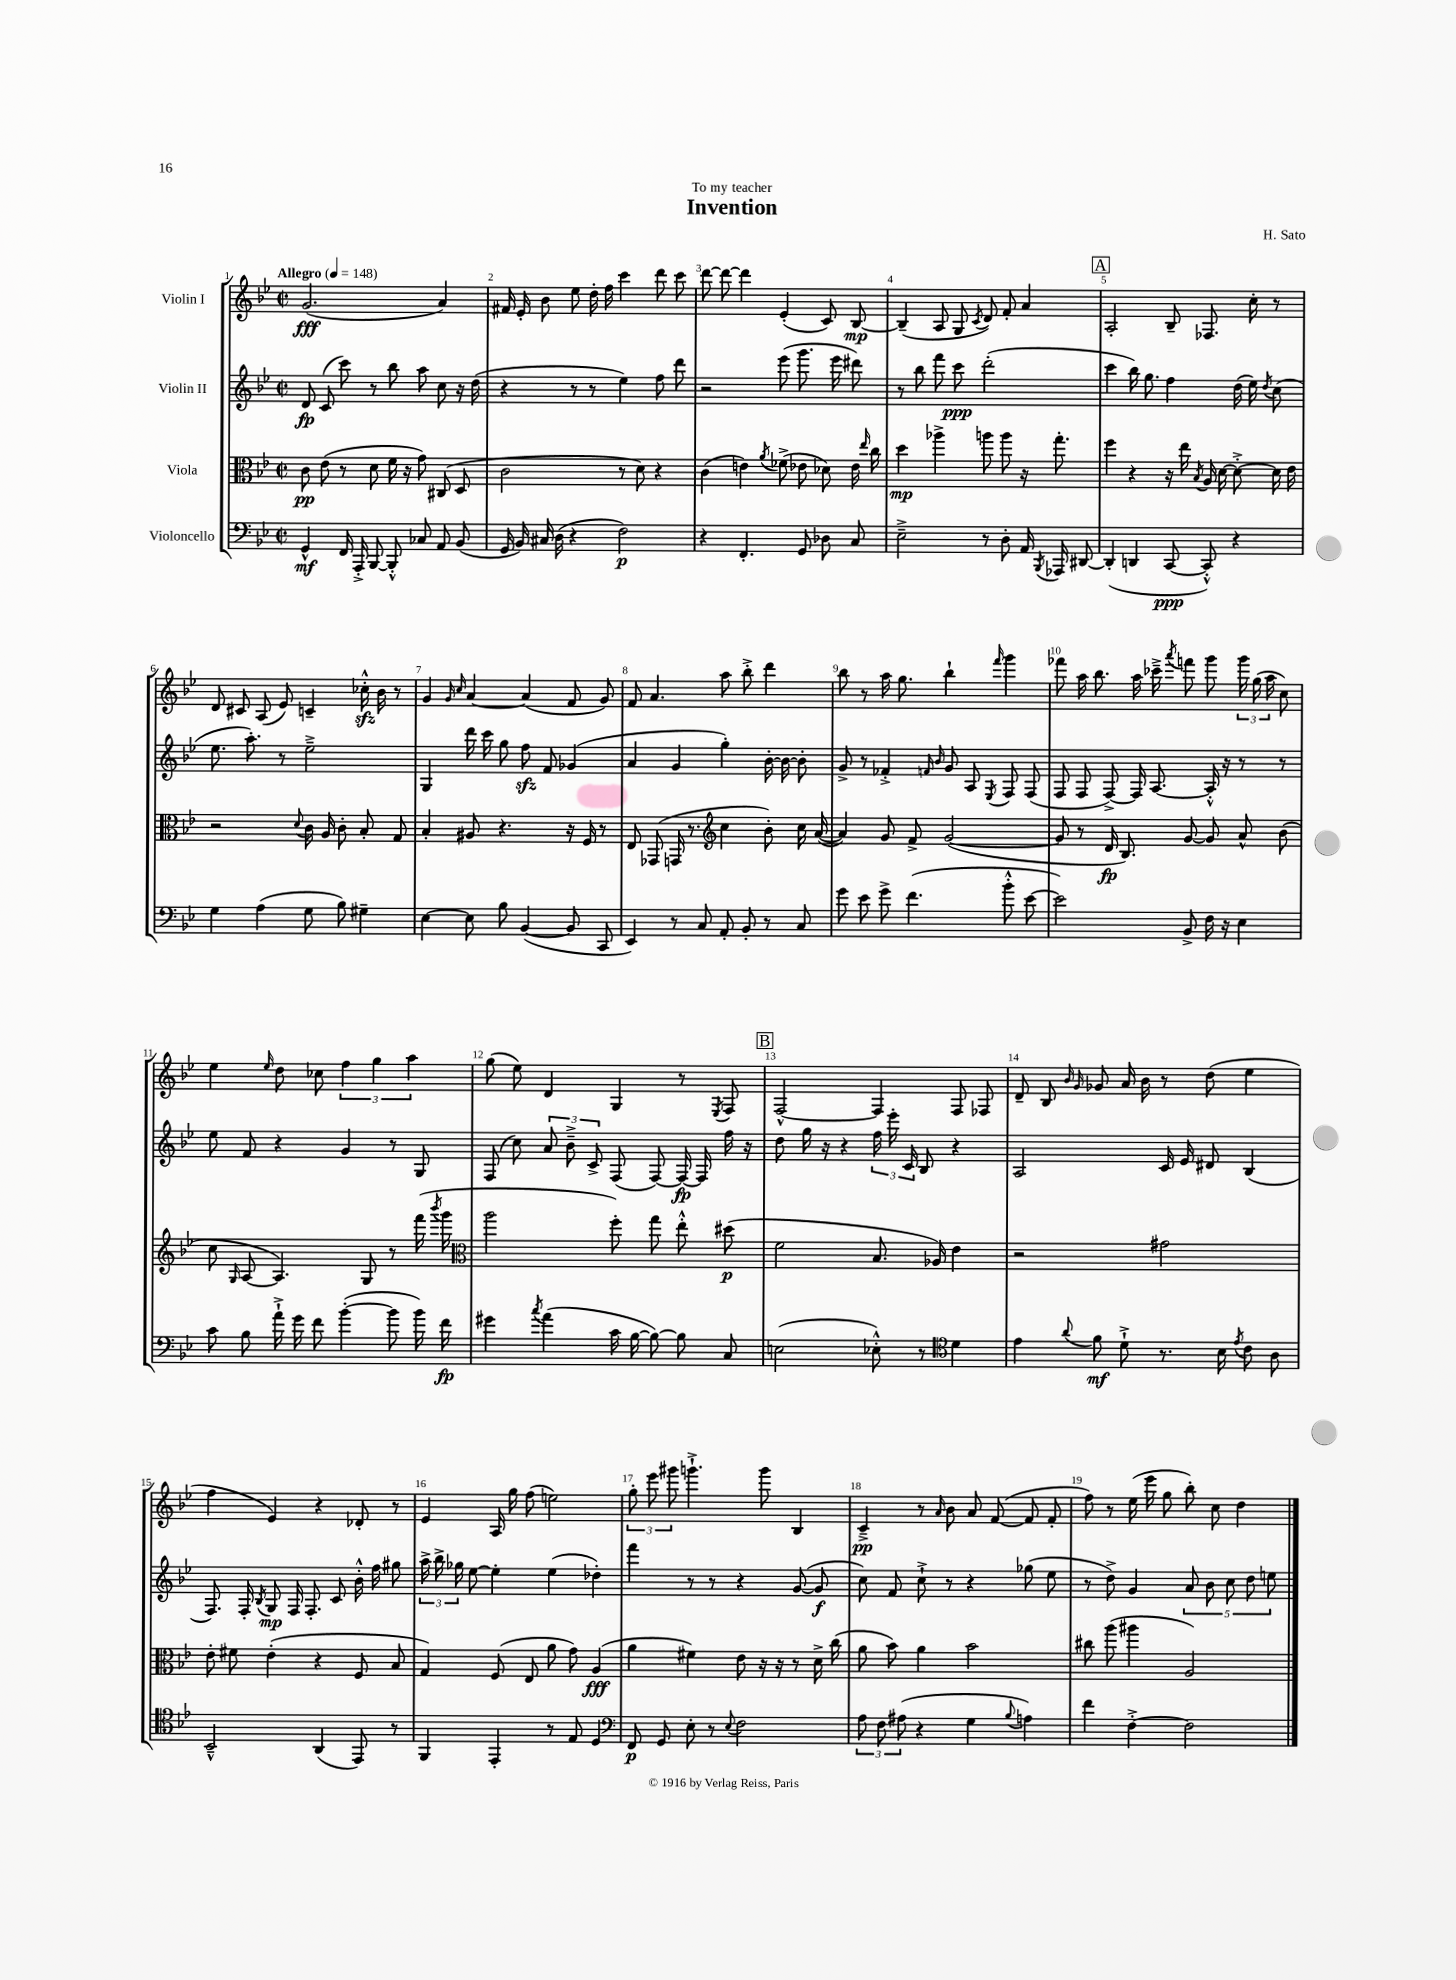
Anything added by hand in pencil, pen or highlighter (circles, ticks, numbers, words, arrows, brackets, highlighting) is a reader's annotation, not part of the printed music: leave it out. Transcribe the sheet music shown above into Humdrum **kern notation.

**kern	**dynam	**kern	**dynam	**kern	**dynam	**kern	**dynam
*part4	*part4	*part3	*part3	*part2	*part2	*part1	*part1
*staff4	*staff4	*staff3	*staff3	*staff2	*staff2	*staff1	*staff1
*I"Violoncello	*	*I"Viola	*	*I"Violin II	*	*I"Violin I	*
*clefF4	*	*clefC3	*	*clefG2	*	*clefG2	*
*k[b-e-]	*	*k[b-e-]	*	*k[b-e-]	*	*k[b-e-]	*
*M2/2	*	*M2/2	*	*M2/2	*	*M2/2	*
*met(c|)	*	*met(c|)	*	*met(c|)	*	*met(c|)	*
*MM148	*	*MM148	*	*MM148	*	*MM148	*
=1	=1	=1	=1	=1	=1	=1	=1
!	!	!	!	!	!	!LO:TX:a:B:t=Allegro	!
4GG^^/	mf	8c\	pp	8d/	fp	(2.g/	fff
.	.	(8e-\	.	(8c/	.	.	.
16FF/	.	8r	.	8ccc\)	.	.	.
16AAA'^/	.	.	.	.	.	.	.
[8BBB-/	.	8d\	.	8r	.	.	.
8BBB-'^^/]	.	16f\	.	8bb-\	.	.	.
.	.	16r	.	.	.	.	.
8C-X/	.	8g\)	.	8aa\	.	.	.
8AA/	.	(8C#X/	.	8cc\	.	4a/)	.
(8BB-/	.	8D/	.	16r	.	.	.
.	.	.	.	(16dd\	.	.	.
=2	=2	=2	=2	=2	=2	=2	=2
16GG/	.	2c\	.	4r	.	16f#X/	.
16BB-/)	.	.	.	.	.	16e-'/	.
16C#X/	.	.	.	.	.	8b-\	.
(16D\	.	.	.	.	.	.	.
4r	.	.	.	8r	.	8ee-\	.
.	.	.	.	8r	.	16dd'\	.
.	.	.	.	.	.	16ff\	.
2F\)	p	8r	.	4ee-\)	.	4ccc\	.
.	.	8d\)	.	.	.	.	.
.	.	4r	.	8ff\	.	8ddd\	.
.	.	.	.	8ddd\	.	8ccc\	.
=3	=3	=3	=3	=3	=3	=3	=3
4r	.	(4c\	.	2r	.	[8ddd\	.
.	.	.	.	.	.	8ddd\_	.
4.FF'/	.	4en\)	.	.	.	4ddd\]	.
.	.	8qa/	.	.	.	.	.
.	.	(8f-X^\	.	(8eee-\	.	(4e-'/	.
8GG/	.	8e-X\	.	8.ggg\	.	.	.
8D-X\	.	8d-X\)	.	.	.	8c/)	.
.	.	.	.	16eee-\	.	.	.
8C/	.	16e-\	.	8ddd#X\)	.	[8B-/	mp
.	.	16qqee-/	.	.	.	.	.
.	.	16cc\	.	.	.	.	.
=4	=4	=4	=4	=4	=4	=4	=4
2E-~^\	.	4dd\	mp	8r	.	(4B-~/]	.
.	.	.	.	8bb-\	.	.	.
.	.	4aa-X^\	.	8fff\	.	8A/	.
.	.	.	.	8ccc\	ppp	8G/	.
.	.	.	.	.	.	8qc/	.
8r	.	8aan\	.	(2ddd'\	.	8d/)	.
8D'\	.	8aa\	.	.	.	8f'/	.
16AA/	.	16r	.	.	.	4a/	.
8qBBB-/	.	.	.	.	.	.	.
16AAA-X/	.	8.gg'\	.	.	.	.	.
[8DD#X/	.	.	.	.	.	.	.
!!LO:REH:place=s1:t=A
=5	=5	=5	=5	=5	=5	=5	=5
(4DD#'/]	.	4ff\	.	4ccc\	.	2A'/	.
4DDn/	.	4r	.	16bb-\)	.	.	.
.	.	.	.	8.gg\	.	.	.
[8CC/	ppp	16r	.	4ff\	.	8B-~/	.
.	.	16ee-\	.	.	.	.	.
.	.	8qB-/	.	.	.	.	.
8CC'^^/])	.	16A/	.	.	.	8.F-X/	.
.	.	[16d\	.	.	.	.	.
4r	.	8d'^\_	.	(16dd\	.	.	.
.	.	.	.	16ee-\)	.	16cc'\	.
.	.	.	.	8qdd/	.	.	.
.	.	16d\]	.	(8cc\	.	8r	.
.	.	16e-\	.	.	.	.	.
!!LO:LB:g=z
=6	=6	=6	=6	=6	=6	=6	=6
4G\	.	2r	.	8.ee-\	.	8d/	.
.	.	.	.	.	.	8c#X/	.
.	.	.	.	8.aa'\)	.	.	.
(4A\	.	.	.	.	.	(8A/	.
.	.	.	.	8r	.	8e-/)	.
.	.	8qqd/	.	.	.	.	.
8G\	.	16c\	.	2ee-~^\	.	4cn~/	.
.	.	16A/	.	.	.	.	.
8B-\)	.	8c'\	.	.	.	.	.
4G#X~\	.	8B-'/	.	.	.	16cc-Xzz'^^\	.
.	.	.	.	.	.	16b-\	.
.	.	8G/	.	.	.	8r	.
=7	=7	=7	=7	=7	=7	=7	=7
[4E-\	.	4B-'/	.	4G/	.	4g/	.
.	.	.	.	.	.	16qqg/	.
.	.	.	.	.	.	16qqcc/	.
8E-\]	.	8A#X/	.	16ddd\	.	[4a/	.
.	.	.	.	16ccc\	.	.	.
8B-\	.	4.r	.	8gg\	.	.	.
([4BB-/	.	.	.	8ffzz\	.	(4a/]	.
.	.	.	.	8f/	.	.	.
8BB-/]	.	16r	.	(4g-X/	.	8f/	.
.	.	16F/	.	.	.	.	.
8CC/	.	8r	.	.	.	8g/)	.
=8	=8	=8	=8	=8	=8	=8	=8
4EE-/)	.	8E-/	.	4a/	.	8f/	.
.	.	(8GG-X/	.	.	.	4.a/	.
8r	.	16GGn/	.	4g/	.	.	.
.	.	8.r	.	.	.	.	.
8C/	.	.	.	.	.	.	.
*	*	*clefG2	*	*	*	*	*
8AA'/	.	4cc\	.	4gg'\)	.	8aa\	.
8BB-'/	.	.	.	.	.	8bb-'^\	.
8r	.	8b-'\)	.	[16b-'\	.	4ddd\	.
.	.	.	.	16b-\_	.	.	.
8C/	.	16cc\	.	8b-'\]	.	.	.
.	.	([16a/	.	.	.	.	.
=9	=9	=9	=9	=9	=9	=9	=9
8g\	.	4a/])	.	8g^/	.	8bb-\	.
8e-\	.	.	.	8r	.	8r	.
8g^\	.	8g/	.	4f-X'^/	.	16aa\	.
.	.	.	.	.	.	8.gg\	.
(4.f\	.	8f^/	.	.	.	.	.
.	.	.	.	16qqfn/	.	.	.
.	.	.	.	16qqb-/	.	.	.
.	.	([2g/	.	8g/	.	4bb-`\	.
.	.	.	.	8A/	.	.	.
.	.	.	.	8qE-/	.	16qqfff/	.
8b-'^^\	.	.	.	8F/	.	4ggg\	.
[8e-\	.	.	.	(8F/	.	.	.
=10	=10	=10	=10	=10	=10	=10	=10
2e-\])	.	8g/]	.	8F/	.	8fff-X\	.
.	.	8r	.	8F/	.	16aa\	.
.	.	.	.	.	.	8.bb-\	.
.	.	16d/	fp	[8F^/)	.	.	.
.	.	8.B-/)	.	.	.	.	.
.	.	.	.	16F/]	.	16aa\	.
.	.	.	.	[8.A/	.	16ccc-X~^\	.
.	.	.	.	.	.	8qaaa/	.
8BB-^/	.	[8g/	.	.	.	8fffn\	.
16F\	.	8g/]	.	16A'^^/]	.	8ggg\	.
16r	.	.	.	16r	.	.	.
4E-\	.	8a^^/	.	8r	.	24ggg\	.
.	.	.	.	.	.	(24gg\	.
.	.	.	.	.	.	24aa\	.
.	.	(8b-\	.	8r	.	8cc\)	.
!!LO:LB:g=z
=11	=11	=11	=11	=11	=11	=11	=11
8c\	.	8cc\	.	8ee-\	.	4ee-\	.
.	.	16qqG/	.	.	.	.	.
8B-\	.	[8A/	.	8f/	.	.	.
.	.	.	.	.	.	16qqee-/	.
16a`^\	.	4.A/])	.	4r	.	8dd\	.
16g\	.	.	.	.	.	.	.
8f\	.	.	.	.	.	8cc-X\	.
([4b-'\	.	.	.	4g/	.	6ff\	.
.	.	8G/	.	.	.	.	.
.	.	.	.	.	.	6gg\	.
8b-\]	.	8r	.	8r	.	.	.
.	.	.	.	.	.	6aa\	.
16b-\)	.	(16fff\	.	8G/	.	.	.
.	.	8qbbb-/	.	.	.	.	.
16f\	fp	16ggg\	.	.	.	.	.
=12	=12	=12	=12	=12	=12	=12	=12
*	*	*clefC3	*	*	*	*	*
4g#X\	.	2aa\	.	(8F/	.	(8gg\	.
.	.	.	.	8cc\)	.	8ee-\)	.
8qcc/	.	.	.	.	.	.	.
(4a\	.	.	.	12a/	.	4d/	.
.	.	.	.	12b-~^\	.	.	.
.	.	.	.	12c^/	.	.	.
16c\	.	8ff'\)	.	(8F/	.	4G/	.
[16B-\	.	.	.	.	.	.	.
8B-\_)	.	8gg\	.	[8F/)	.	.	.
8B-\]	.	8ee-'^^\	.	16F/_	fp	8r	.
.	.	.	.	16F/]	.	.	.
.	.	.	.	.	.	8qE-/	.
8C/	.	(8dd#X\	p	16ff\	.	8F/	.
.	.	.	.	16r	.	.	.
!!LO:REH:place=s1:t=B
=13	=13	=13	=13	=13	=13	=13	=13
(2En\	.	2f\	.	8dd\	.	[2F^^/	.
.	.	.	.	16gg\	.	.	.
.	.	.	.	16r	.	.	.
.	.	.	.	4r	.	.	.
8E-X'^^\)	.	8.B-/	.	24ff\	.	4F/]	.
.	.	.	.	24eee-'\	.	.	.
.	.	.	.	24c/	.	.	.
8r	.	.	.	8B-/	.	.	.
.	.	16A-X/)	.	.	.	.	.
*clefC4	*	*	*	*	*	*	*
4d\	.	4e-\	.	4r	.	8F/	.
.	.	.	.	.	.	8F-X/	.
=14	=14	=14	=14	=14	=14	=14	=14
4e-\	.	2r	.	2A/	.	8d~/	.
.	.	.	.	.	.	8B-/	.
.	.	.	.	.	.	16qqb-/	.
8qqa/	.	.	.	.	.	16qqg/	.
8f\	mf	.	.	.	.	8g-X/	.
8d`^\	.	.	.	.	.	16a/	.
.	.	.	.	.	.	16b-\	.
8.r	.	2g#X\	.	16c/	.	8r	.
.	.	.	.	16e-/	.	.	.
.	.	.	.	8d#X/	.	(8dd\	.
16B-\	.	.	.	.	.	.	.
8qe-/	.	.	.	.	.	.	.
8c\	.	.	.	(4B-/	.	4ee-\	.
8A\	.	.	.	.	.	.	.
!!LO:LB:g=z
=15	=15	=15	=15	=15	=15	=15	=15
2BB-~^^/	.	8e-'\	.	8.F/)	.	4ff\	.
.	.	8f#X\	.	.	.	.	.
.	.	.	.	16F'/	.	.	.
.	.	.	.	8qB-/	.	.	.
.	.	(4e-'\	.	8G/	mp	4e-/)	.
.	.	.	.	16F/	.	.	.
.	.	.	.	8.F'/	.	.	.
(4AA/	.	4r	.	.	.	4r	.
.	.	.	.	8c/	.	.	.
8EE-/)	.	8F/	.	16b-'^^\	.	8d-X'/	.
.	.	.	.	16ff\	.	.	.
8r	.	8B-/	.	8gg#X\	.	8r	.
=16	=16	=16	=16	=16	=16	=16	=16
4FF/	.	4G/)	.	24aa^\	.	4e-/	.
.	.	.	.	24bb-^\	.	.	.
.	.	.	.	24gg-X\	.	.	.
.	.	.	.	[8ee-\	.	.	.
4EE-'/	.	(8F/	.	4ee-'\]	.	16A/	.
.	.	.	.	.	.	16gg\	.
.	.	8E-/	.	.	.	(8ff\	.
8r	.	8a\	.	(4ee-\	.	2een\)	.
8E-/	.	8g\)	.	.	.	.	.
4D/	.	(4A/	fff	4dd-X'\)	.	.	.
=17	=17	=17	=17	=17	=17	=17	=17
*clefF4	*	*	*	*	*	*	*
8FF/	p	4a\	.	4fff\	.	12gg'\	.
.	.	.	.	.	.	12eee-\	.
8GG/	.	.	.	.	.	.	.
.	.	.	.	.	.	12ggg#X\	.
8E-'\	.	4f#X\)	.	8r	.	4.gggn`^\	.
8r	.	.	.	8r	.	.	.
8qqE-/	.	.	.	.	.	.	.
2F\	.	8e-\	.	4r	.	.	.
.	.	16r	.	.	.	8ggg\	.
.	.	16r	.	.	.	.	.
.	.	8r	.	([8g/	.	4B-/	.
.	.	16d^\	.	8g/]	f	.	.
.	.	(16cc\	.	.	.	.	.
=18	=18	=18	=18	=18	=18	=18	=18
12A\	.	8a\	.	8cc\)	.	4c~^/	pp
12F\	.	.	.	.	.	.	.
.	.	8b-\)	.	8f/	.	.	.
(12A#X\	.	.	.	.	.	.	.
4r	.	4a\	.	8cc`^\	.	8r	.
.	.	.	.	.	.	16qqa/	.
.	.	.	.	8r	.	8b-\	.
4G\	.	2b-\	.	4r	.	8a/	.
.	.	.	.	.	.	([8f/	.
8qqB-/	.	.	.	.	.	.	.
4An\)	.	.	.	(8gg-X\	.	8f/]	.
.	.	.	.	8ee-\	.	8f'/	.
=19	=19	=19	=19	=19	=19	=19	=19
4f\	.	8cc#X\	.	8r	.	8ff\)	.
.	.	(8aa\	.	8dd^\)	.	8r	.
[4F'^\	.	4aa#X\	.	4g/	.	(16ee-\	.
.	.	.	.	.	.	16eee-\	.
.	.	.	.	.	.	8gg\	.
2F\]	.	2A/)	.	10a/	.	8bb-'\)	.
.	.	.	.	10b-\	.	.	.
.	.	.	.	.	.	8cc\	.
.	.	.	.	10cc\	.	.	.
.	.	.	.	.	.	4dd\	.
.	.	.	.	10dd\	.	.	.
.	.	.	.	10een\	.	.	.
==	==	==	==	==	==	==	==
*-	*-	*-	*-	*-	*-	*-	*-
